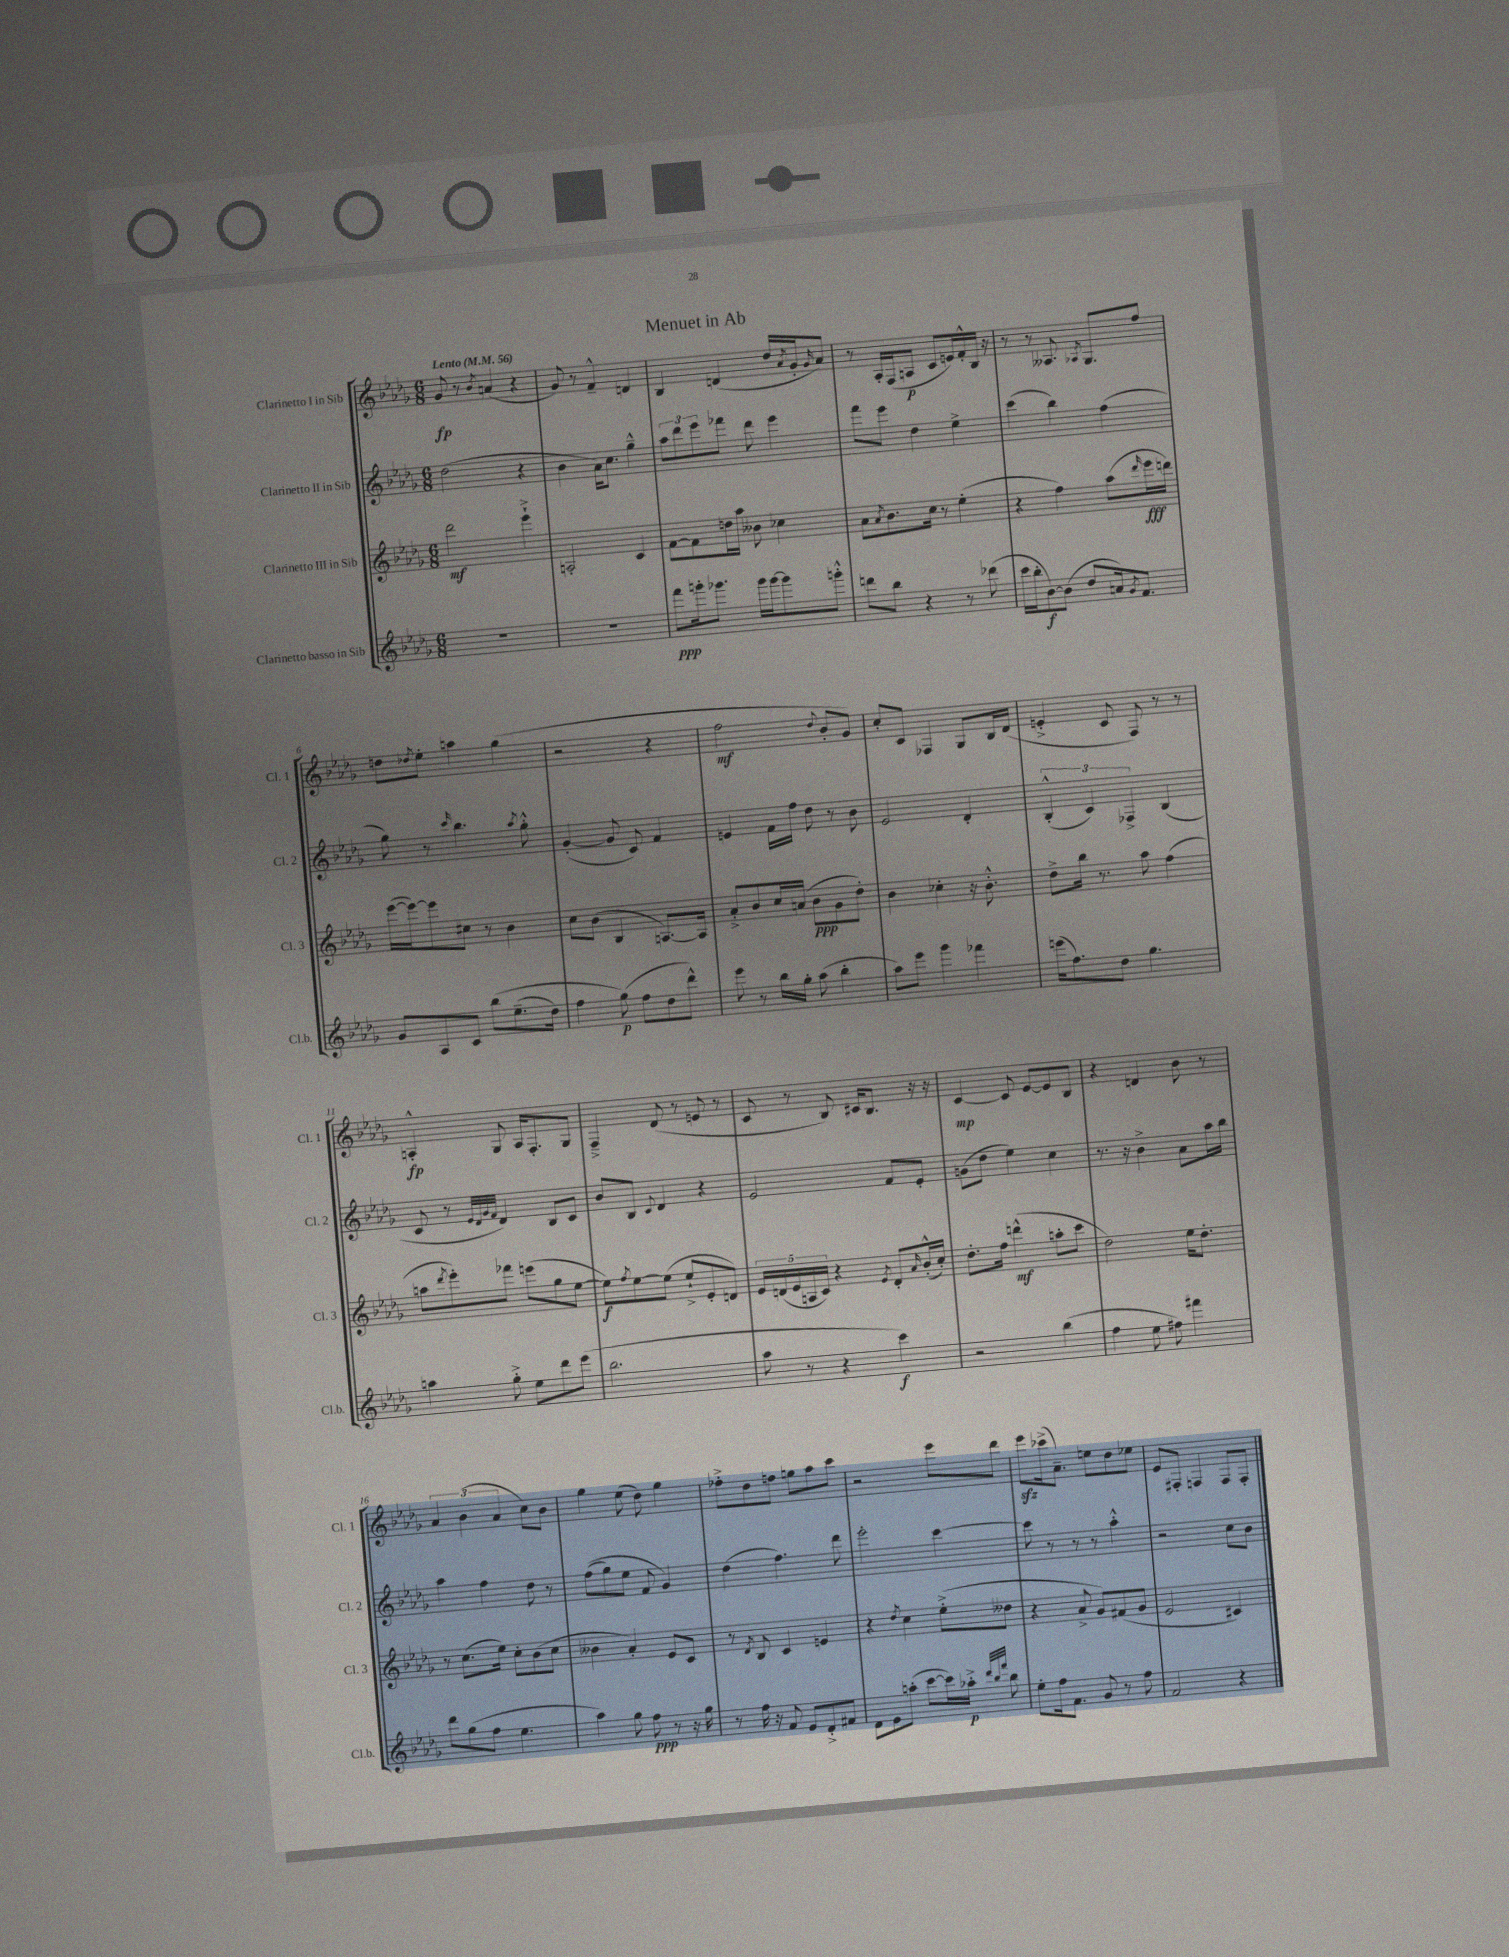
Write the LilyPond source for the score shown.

\header { title = "Menuet in Ab" }
<<
\new StaffGroup <<
\new Staff = "s0" \with { instrumentName = "Clarinetto I in Sib" shortInstrumentName = "Cl. 1" } {
    \clef treble \key des \major \numericTimeSignature \time 6/8 \tempo "Lento" 4 = 56
    ges'8\fp r8 \acciaccatura { bes'8 } a'4( r4 |
    ges'8) r8 f'4---^ d'4 |
    bes4 d'4( des''16 \acciaccatura { aes'8 } ges'16-. \grace { ges'16 } aes'8) |
    r8 aes16-. f16( a8\p c'8 e'16) f'16-.-^ bes16 r16 |
    r8 r8 aeses8. \acciaccatura { aes8 } ges8. f''8 |
    d''8 \acciaccatura { des''8 } ees''8-. a''4 ges''4( |
    r2 r4 |
    f''2\mf \appoggiatura { des''8 } bes'8-. ges'8) |
    c''8-. c'8 fes4 ges8 bes16 des'16( |
    e'4-.-> c'8 f8) r8 r8 |
    a4-.-^\fp ges8 a16 f8.-. ges8 |
    f4---> des'8( r8 e'8 r8 |
    c'8 r8 bes8) cis'16 bes8. r16 r16 |
    c'4~\mp c'8 ees'8~ ees'8 bes8 |
    r4 d'4 bes'8 r8 |
    \tuplet 3/2 { aes'4 bes'4( aes'4 } c''8) bes'8 |
    ges''4 ees''8( des''8) ges''4 |
    fes''8-.-> des''8 f''8 g''8 aes''8 c'''8 |
    r2 ees'''8 des'''8 |
    ees'''8\sfz ces'''16->( aes'8.--) e''8 des''8 ees''8 |
    ees'8 fis8-. f4 f8 f8-. \bar "|." |
}
\new Staff = "s1" \with { instrumentName = "Clarinetto II in Sib" shortInstrumentName = "Cl. 2" } {
    \clef treble \key des \major \numericTimeSignature \time 6/8
    des''2( r4 |
    bes'4 aes'16) c''8. ges''4---^ |
    \tuplet 3/2 { aes''8 des'''8 ees'''8 } fes'''8 des'''8 ees'''4 |
    f'''8 ees'''8 des''4 ees''4-> |
    c'''4( bes''4) f''4( |
    ges''8) r8 \grace { c'''16 } bes''4. \acciaccatura { aes''8 } ges''8-.-^ |
    ges'4~-.( ges'8 c'8) f'4 |
    e'4 f'16 f''16 des''8 r8 bes'8 |
    ees'2 des'4-. |
    \tuplet 3/2 { bes4-.-^( c'4) fes4-> } bes4( |
    c'8 r8 \grace { ees'32 des'32 ges'32 f'32 } des'4) bes8 c'8 |
    bes'8 bes8 \appoggiatura { c'8 } des'4 r4 |
    ees'2 f'8 ees'8-. |
    g'8( des''8 ees''4) c''4 |
    r8. r16 bes'4-> aes'8 aes''16 bes''16 |
    aes''4 f''4 des''8 r8 |
    f''8(\( ges''8) ees''8 f'8 ges'4\) |
    des''4( f''4.) des'''8 |
    ees'''2-. c'''4~ |
    c'''8 r8 r8 r8 aes''4-.-^ |
    r2 c''8 bes'8 \bar "|." |
}
\new Staff = "s2" \with { instrumentName = "Clarinetto III in Sib" shortInstrumentName = "Cl. 3" } {
    \clef treble \key des \major \numericTimeSignature \time 6/8
    des'''2\mf ees'''4-!-> |
    a2-. c'4 |
    f'8~ f'8 d''16 aes''16 beses'8 ces''4 |
    aes'8 \acciaccatura { aes'8 } bes'8. c''16 r8 ees''4-.( |
    r4 f''4) aes''8( \grace { des'''16 } ees'''16\fff d'''16) |
    ees'''16~( ees'''16~) ees'''8 cis''8 r8 bes'4 |
    c''8 bes'8( bes4 a8.~) a16 |
    aes'8-.-> bes'8 c''16 a'16( bes'8\ppp ges'8 des''8-.) |
    bes'4 ces''4-. r16 bes'8.-.-^ |
    des''8-> bes''16 r8. aes''8 f''4( |
    a''8 \acciaccatura { des'''8 } ees'''8-.) fes'''8 e'''8( ges''8 ees''8~ |
    ees''8\f) \acciaccatura { f''8 } ees''8~ ees''8( ees''8-!-> ees'8-. d'8) |
    \tuplet 5/4 { ees'16 d'16( ees'16 a16 c'16) } r4 \acciaccatura { ees'8 } d'8-. \grace { aes'16 } bes'16-.-^( c''16-.) |
    des''8.-. f''16 d'''4-^\mf( a''8-. c'''8 |
    des''2) ees''16 des''8.-. |
    r8 c''8.( ees''16) c''8-. bes'8( c''8 |
    beses'4 aes'4-.) ees'8 c'8 |
    r8 \acciaccatura { des'8 } bes8 c'4 e'4 |
    r4 \acciaccatura { des''8 } c''4 ees''8-.->( deses''8 |
    r4 aes'8-> ges'8) fis'8( ges'8 |
    ees'2 cis'4) \bar "|." |
}
\new Staff = "s3" \with { instrumentName = "Clarinetto basso in Sib" shortInstrumentName = "Cl.b." } {
    \clef treble \key des \major \numericTimeSignature \time 6/8
    R2. |
    R2. |
    f'''8\ppp g'''16-. ges'''8. ges'''16 ges'''16~ ges'''8 g'''8-.-^ |
    d'''8 bes''8 r4 r8 des'''8( |
    c'''16 bes''16-. bes'8~\f) bes'8( des''8 a'16) \acciaccatura { ges'8 } f'8. |
    ges'8 aes8 c'8 bes''8\( ees''8.--( des''16) |
    f''4 ges''8\p(\) f''8 des''8 des'''8-^) |
    ees'''8 r8 bes''16 ges''16-. aes''8( bes''4-. |
    aes''8) ees'''8 ges'''4 fes'''4 |
    e'''16( f''8.) des''8 ges''4. |
    a''4 ges''8-.-> ees''8 des'''8 ees'''8( |
    bes''2. |
    aes''8 r8 r4 c'''4\f) |
    r2 bes''4( |
    f''4 ees''8 fis''8) fis'''4 |
    des'''8 ges''8( f''8 ees''4. |
    aes''4) ges''8 f''8\ppp r8 r16 ges''16 |
    r8 f''16 r16 f'8 ees'8 des'8-.-> fis'8 |
    des'8 ees'8 a''8-.( c'''8~ c'''16) aes''16-.->\p \grace { des'''32 bes''32 f'''32 } bes''8 |
    ees''8-. f''16 f'8. ges'8 r8 f''8 |
    f'2 r4 \bar "|." |
}
>>
>>
